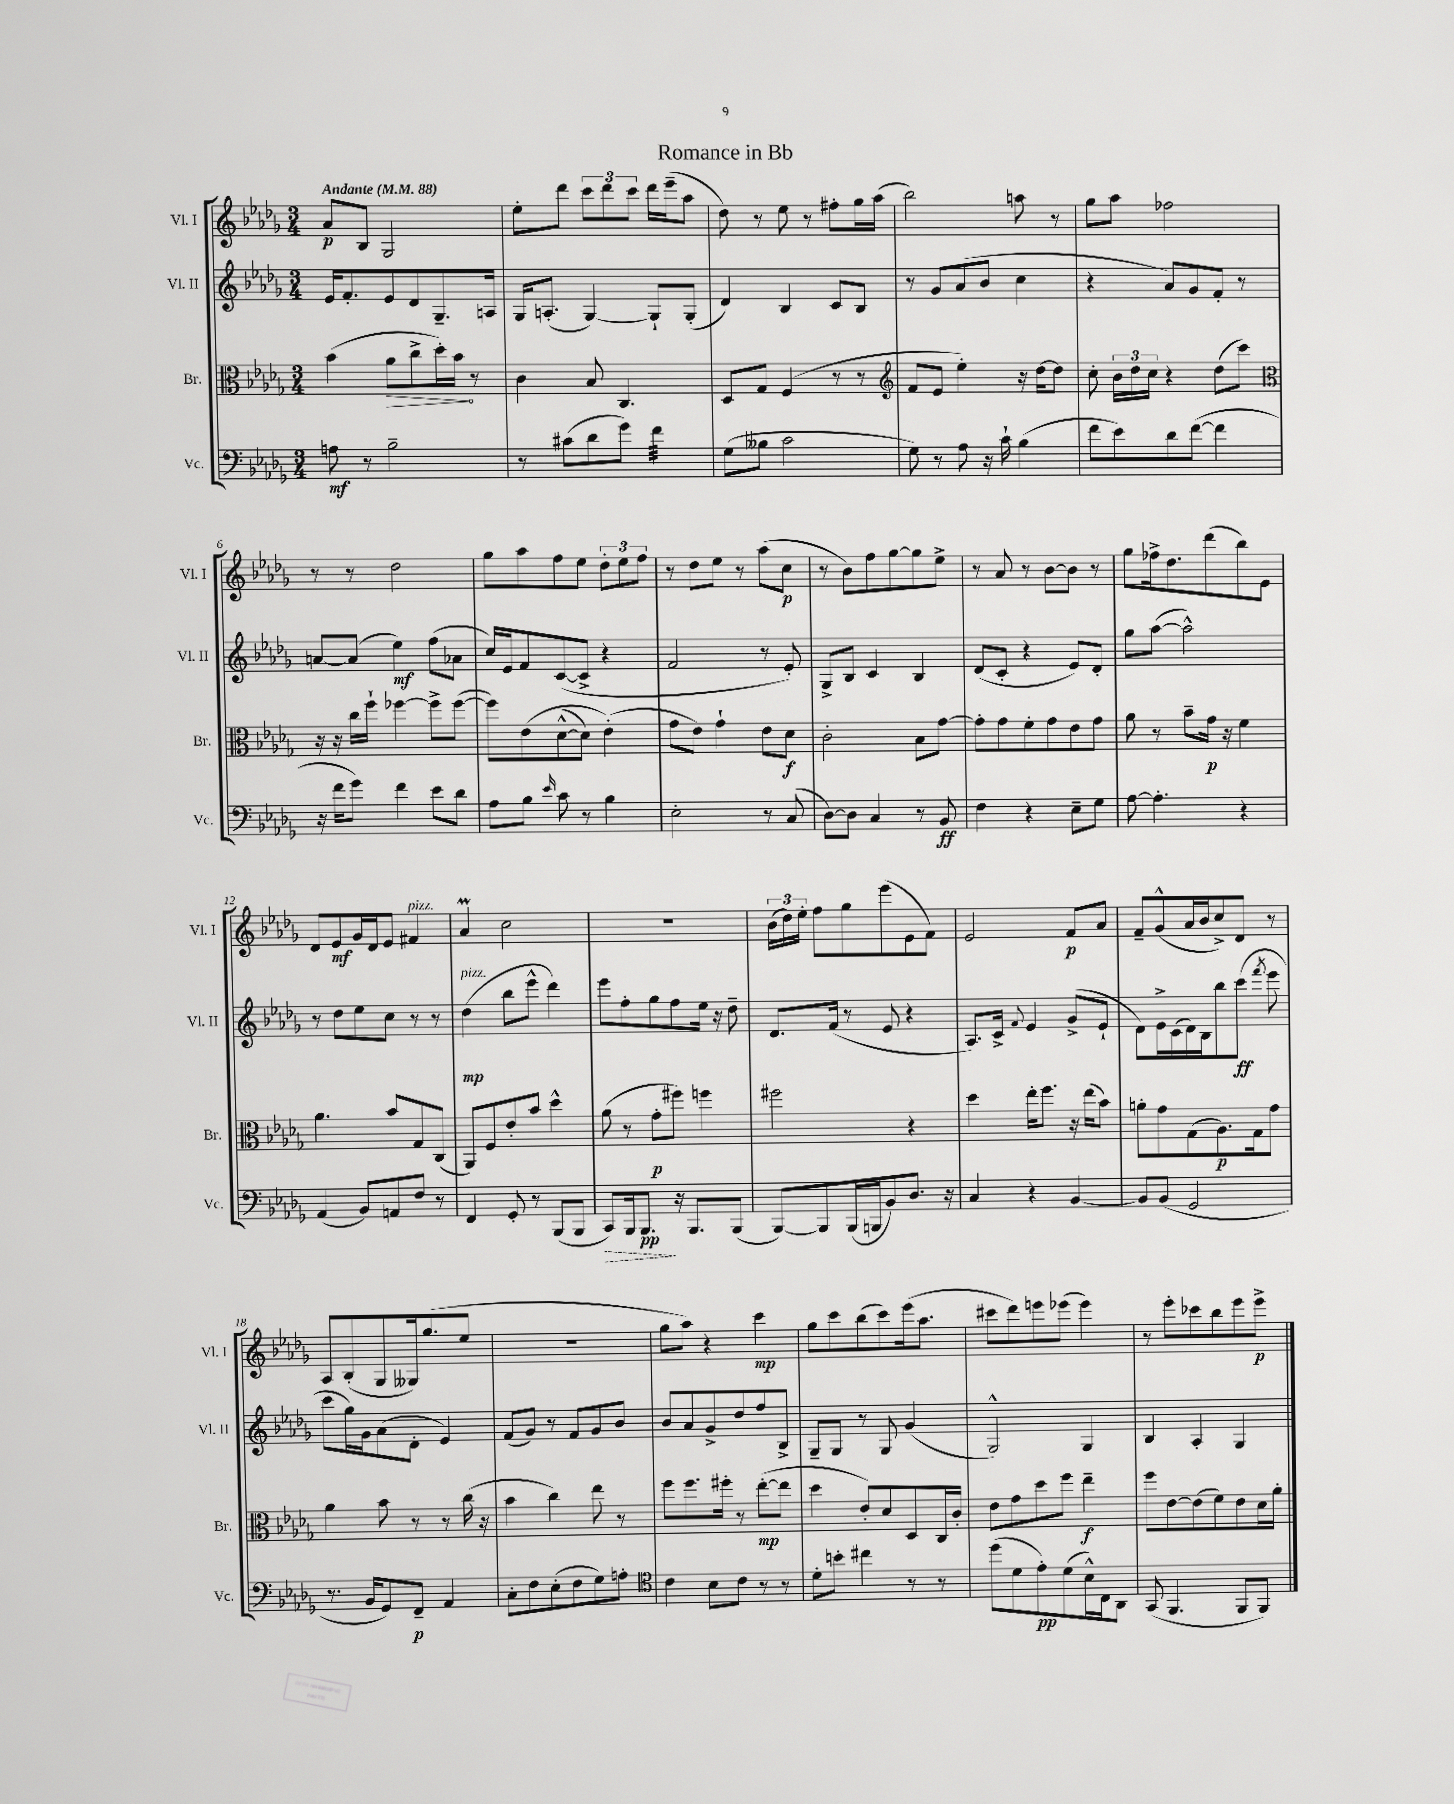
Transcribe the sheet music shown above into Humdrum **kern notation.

**kern	**dynam	**kern	**dynam	**kern	**dynam	**kern	**dynam
*part4	*part4	*part3	*part3	*part2	*part2	*part1	*part1
*staff4	*staff4	*staff3	*staff3	*staff2	*staff2	*staff1	*staff1
*I"Vc.	*	*I"Br.	*	*I"Vl. II	*	*I"Vl. I	*
*I'Vc.	*	*I'Br.	*	*I'Vl. II	*	*I'Vl. I	*
*clefF4	*	*clefC3	*	*clefG2	*	*clefG2	*
*k[b-e-a-d-g-]	*	*k[b-e-a-d-g-]	*	*k[b-e-a-d-g-]	*	*k[b-e-a-d-g-]	*
*M3/4	*	*M3/4	*	*M3/4	*	*M3/4	*
*MM88	*	*MM88	*	*MM88	*	*MM88	*
=1	=1	=1	=1	=1	=1	=1	=1
!	!	!	!	!	!	!LO:TX:a:B:t=Andante	!
8An\	mf	(4b-\	.	16e-/KL	.	8a-/L	p
.	.	.	.	8.f'/	.	.	.
8r	.	.	.	.	.	8B-/J	.
!	!	!	!LO:HP:b	!	!	!	!
2B-~\	.	8a-\L	>	8e-/	.	2G-/	.
.	.	8cc^\	.	8d-/	.	.	.
.	.	16dd-'\L)	.	8.G-~/	.	.	.
.	.	16b-\JJ	.	.	.	.	.
.	.	8r	]	.	.	.	.
.	.	.	.	16An/Jk	.	.	.
=2	=2	=2	=2	=2	=2	=2	=2
8r	.	4c\	.	16G-/KL	.	8ee-'\L	.
.	.	.	.	(8.An'/J	.	.	.
(8c#X\L	.	.	.	.	.	8ddd-\J	.
8d-\	.	8B-/	.	[4G-/)	.	12ccc\L	.
.	.	.	.	.	.	12ddd-\	.
8g-\J)	.	4.C/	.	.	.	.	.
.	.	.	.	.	.	12ccc\J	.
*tremolo	*	*	*	*	*	*	*
32f\LLL	.	.	.	8G-`/L]	.	16ddd-\LL	.
32f\	.	.	.	.	.	.	.
32f\	.	.	.	.	.	(16eee-~\J	.
32f\	.	.	.	.	.	.	.
32f\	.	.	.	(8G-'/J	.	8aa-\J	.
32f\	.	.	.	.	.	.	.
32f\	.	.	.	.	.	.	.
32f\JJJ	.	.	.	.	.	.	.
*Xtremolo	*	*	*	*	*	*	*
=3	=3	=3	=3	=3	=3	=3	=3
(8G-\L	.	8D-/L	.	4d-/)	.	8dd-\)	.
8B--X\J	.	8G-/J	.	.	.	8r	.
2c\	.	(4F/	.	4B-/	.	8ee-\	.
.	.	.	.	.	.	8r	.
.	.	8r	.	8c/L	.	8ff#X'\L	.
.	.	8r	.	8B-/J	.	16gg-\L	.
.	.	.	.	.	.	(16aa-\JJ	.
=4	=4	=4	=4	=4	=4	=4	=4
*	*	*clefG2	*	*	*	*	*
8G-\)	.	8f/L	.	8r	.	2bb-\)	.
8r	.	8e-/J	.	8g-/L	.	.	.
8A-\	.	4ee-'\)	.	(8a-/	.	.	.
16r	.	.	.	8b-/J	.	.	.
16c`\	.	.	.	.	.	.	.
(4B-\	.	16r	.	4cc\	.	8aan\	.
.	.	[16dd-\KL	.	.	.	.	.
.	.	8dd-\J]	.	.	.	8r	.
=5	=5	=5	=5	=5	=5	=5	=5
8f\L	.	8cc'\	.	4r	.	8gg-\L	.
8e-\)	.	24b-\LL	.	.	.	8aa-\J	.
.	.	24dd-\	.	.	.	.	.
.	.	24cc\JJ	.	.	.	.	.
8d-\	.	4r	.	8a-/L)	.	2ff-X\	.
([8f\J	.	.	.	8g-/	.	.	.
4f\]	.	(8dd-\L	.	8f'/J	.	.	.
.	.	8ccc\J)	.	8r	.	.	.
!!LO:LB:g=z
=6	=6	=6	=6	=6	=6	=6	=6
*	*	*clefC3	*	*	*	*	*
16r	.	16r	.	[8an/L	.	8r	.
16f\KL	.	16r	.	.	.	.	.
8g-\J)	.	16cc\LL	.	(8a/J]	.	8r	.
.	.	16ff`\JJ	.	.	.	.	.
4f\	.	[4ff-X\	.	4ee-\)	mf	2dd-\	.
8e-\L	.	8ff-^\L]	.	(8ff\L	.	.	.
8d-\J	.	([8ff-\J	.	8a-X\J	.	.	.
=7	=7	=7	=7	=7	=7	=7	=7
8A-\L	.	8ff-\L])	.	16cc/LL)	.	8gg-\L	.
.	.	.	.	16e-/J	.	.	.
8B-\J	.	(8e-\	.	8f/	.	8aa-\	.
16qqe-/	.	.	.	.	.	.	.
8c\	.	([8d-^^\	.	([8c/	.	8ff\	.
8r	.	8d-\J])	.	8c^/J]	.	8ee-\J	.
4B-\	.	(4e-'\)	.	4r	.	12dd-'\L	.
.	.	.	.	.	.	12ee-\	.
.	.	.	.	.	.	12ff\J	.
=8	=8	=8	=8	=8	=8	=8	=8
2E-'\	.	8g-\L	.	2f/	.	8r	.
.	.	8e-\J)	.	.	.	8dd-\L	.
.	.	4g-`\	.	.	.	8ee-\J	.
.	.	.	.	.	.	8r	.
8r	.	8e-\L	.	8r	.	(8aa-\L	.
(8C/	.	8d-\J	f	8e-'/)	.	8cc\J	p
=9	=9	=9	=9	=9	=9	=9	=9
[8D-\L)	.	2c'\	.	8G-^/L	.	8r	.
8D-\J]	.	.	.	8B-/J	.	8b-\L)	.
4C/	.	.	.	4c/	.	8ff\	.
.	.	.	.	.	.	[8gg-\	.
8r	.	8B-\L	.	4B-/	.	8gg-\]	.
8BB-/	ff	[8g-\J	.	.	.	8ee-^\J	.
=10	=10	=10	=10	=10	=10	=10	=10
4F\	.	8g-'\L]	.	(8d-/L	.	8r	.
.	.	8g-\	.	8c'/J	.	8a-/	.
4r	.	8f'\	.	4r	.	8r	.
.	.	8g-\	.	.	.	[8b-\L	.
8E-~\L	.	8e-\	.	8e-/L)	.	8b-\J]	.
8G-\J	.	8g-\J	.	8d-'/J	.	8r	.
=11	=11	=11	=11	=11	=11	=11	=11
[8A-\	.	8a-\	.	8gg-\L	.	8gg-\L	.
4.A-'\]	.	8r	.	([8aa-\J	.	16ff-X^\k	.
.	.	.	.	.	.	8.dd-\	.
.	.	8b-~\L	.	2aa-^^\])	.	.	.
.	.	16g-\Jk	p	.	.	(8ddd-\	.
.	.	16r	.	.	.	.	.
4r	.	4f\	.	.	.	8bb-\)	.
.	.	.	.	.	.	8e-\J	.
!!LO:LB:g=z
=12	=12	=12	=12	=12	=12	=12	=12
(4AA-/	.	4.a-\	.	8r	.	8d-/L	.
.	.	.	.	8dd-\L	.	8e-/	mf
8BB-/L)	.	.	.	8ee-\	.	16g-/L	.
.	.	.	.	.	.	16d-/J	.
8AAn/	.	8b-/L	.	8cc\J	.	8e-/J	.
!	!	!	!	!	!	!LO:TX:a:i:t=pizz.	!
8F/J	.	8G-/	.	8r	.	4f#X/	.
8r	.	(8C/J	.	8r	.	.	.
=13	=13	=13	=13	=13	=13	=13	=13
!	!	!	!	!LO:TX:a:i:t=pizz.	!	!	!
4FF/	.	8AA-/L)	.	(4dd-\	mp	4a-M/	.
.	.	8F/	.	.	.	.	.
8GG-'/	.	8e-'/	.	8bb-\L	.	2cc\	.
8r	.	8b-/J	.	8eee-^^\J	.	.	.
(8BBB-/L	.	4dd-^^\	.	4ddd-\)	.	.	.
8BBB-/J	.	.	.	.	.	.	.
=14	=14	=14	=14	=14	=14	=14	=14
!	!LO:HP:b	!	!	!	!	!	!
8CC/L)	>	(8a-\	.	8eee-\L	.	2.r	.
16BBB-/k	.	8r	.	8ff'\	.	.	.
8.BBB-/J	pp	.	.	.	.	.	.
.	.	8g-'\L	p	8gg-\	.	.	.
16r	]	8ff#X\J)	.	8ff\	.	.	.
8.BBB-/L	.	.	.	.	.	.	.
.	.	4ffn\	.	16ee-\Jk	.	.	.
.	.	.	.	16r	.	.	.
(8BBB-/J	.	.	.	8dd-~\	.	.	.
=15	=15	=15	=15	=15	=15	=15	=15
[8BBB-/L)	.	2ff#X\	.	8.d-/L	.	(24b-\LL	.
.	.	.	.	.	.	24dd-\)	.
.	.	.	.	.	.	24ee-'\JJ	.
8BBB-/]	.	.	.	.	.	8ff\L	.
.	.	.	.	(16f/Jk	.	.	.
(16BBB-/L	.	.	.	8r	.	8gg-\	.
16BBBn/J	.	.	.	.	.	.	.
8BB-/)	.	.	.	8e-/	.	(8eee-\	.
8.D-/J	.	4r	.	4r	.	8e-\	.
.	.	.	.	.	.	8f\J)	.
16r	.	.	.	.	.	.	.
=16	=16	=16	=16	=16	=16	=16	=16
4C/	.	4dd-\	.	8.A-/L)	.	2e-/	.
.	.	.	.	16c^/Jk	.	.	.
.	.	.	.	8qqf/	.	.	.
4r	.	16ee-'\KL	.	4e-/	.	.	.
.	.	8.ff\J	.	.	.	.	.
[4BB-/	.	16r	.	(8g-^/L	.	8f/L	p
.	.	(16ee-\KL	.	.	.	.	.
.	.	8b-\J)	.	8e-`/J	.	8a-/J	.
=17	=17	=17	=17	=17	=17	=17	=17
8BB-/L]	.	8an'\L	.	8d-\L)	.	8f~/L	.
(8BB-/J	.	8g-\	.	16e-^\L	.	(8g-^^/	.
.	.	.	.	(16c\	.	.	.
2GG-/	.	(8G-\	.	16d-\)	.	16a-/L	.
.	.	.	.	16B-\J	.	16b-/J	.
.	.	8.A-\)	p	8bb-\	.	8cc^/)	.
.	.	.	.	(8ccc\J	ff	8d-/J	.
.	.	16G-\k	.	.	.	.	.
.	.	.	.	8qfff/	.	.	.
.	.	8g-\J	.	8eee-\	.	8r	.
!!LO:LB:g=z
=18	=18	=18	=18	=18	=18	=18	=18
8.r	.	4a-\	.	8ccc\L	.	8A-/L	.
.	.	.	.	16gg-\L)	.	(8B-'/	.
16BB-/KL	.	.	.	16g-\J	.	.	.
8GG-/)	.	8b-\	.	(8a-\	.	8G-/	.
8FF~/J	p	8r	.	8d-'\J	.	16G--X/k)	.
.	.	.	.	.	.	(8.gg-/	.
4AA-/	.	8r	.	4e-/)	.	.	.
.	.	(16cc\	.	.	.	8ee-/J	.
.	.	16r	.	.	.	.	.
=19	=19	=19	=19	=19	=19	=19	=19
8C'\L	.	4b-\	.	(8f/L	.	2.r	.
8F\	.	.	.	8g-/J)	.	.	.
(8E-'\	.	4cc\)	.	8r	.	.	.
8F\	.	.	.	8f/L	.	.	.
8G-\)	.	8ee-\	.	8g-/	.	.	.
8An'\J	.	8r	.	8b-/J	.	.	.
=20	=20	=20	=20	=20	=20	=20	=20
*clefC4	*	*	*	*	*	*	*
4c\	.	8ff\L	.	8b-/L	.	8gg-\L	.
.	.	8.ff\	.	8a-/	.	8aa-\J)	.
8B-\L	.	.	.	8g-^/	.	4r	.
.	.	16ff#X'\Jk	.	.	.	.	.
8c\J	.	8r	.	8dd-/	.	.	.
8r	.	([8ee-'\L	mp	8ff/	.	4ccc\	mp
8r	.	8ee-\J]	.	8B-^/J	.	.	.
=21	=21	=21	=21	=21	=21	=21	=21
8d-'\L	.	4dd-\	.	8G-~/L	.	8gg-\L	.
8bn'\J	.	.	.	8G-/J	.	8ccc\	.
4cc#X\	.	8e-'/L)	.	8r	.	(8bb-\	.
.	.	8d-/	.	8G-/	.	8ccc\)	.
8r	.	8D-/	.	(4g-/	.	(16eee-\k	.
.	.	.	.	.	.	8.aa-\J	.
8r	.	16C/L	.	.	.	.	.
.	.	16c'/JJ	.	.	.	.	.
=22	=22	=22	=22	=22	=22	=22	=22
(8dd-\L	.	8e-\L	.	2G-^^/)	.	8ccc#X\L	.
8d-\	.	8g-\	.	.	.	8ddd-\)	.
8e-'\)	pp	8dd-\	.	.	.	8eeen\	.
(8d-\	.	8ff\J	.	.	.	(8eee-X\J	.
16B-^^\L)	.	4ee-~\	f	4G-/	.	4eee-\)	.
16C\J	.	.	.	.	.	.	.
8AA-\J	.	.	.	.	.	.	.
=23	=23	=23	=23	=23	=23	=23	=23
(8GG-/	.	8ff\L	.	4B-/	.	8r	.
4.FF/	.	[8e-\	.	.	.	8eee-'\L	.
.	.	(8e-\]	.	4A-'/	.	8ccc-X\	.
.	.	8f\)	.	.	.	8bb-\	.
8FF/L	.	8e-\	.	4G-/	.	8eee-\	.
8FF/J)	.	16d-\L	.	.	.	8eee-^\J	p
.	.	16a-'\JJ	.	.	.	.	.
==	==	==	==	==	==	==	==
*-	*-	*-	*-	*-	*-	*-	*-
